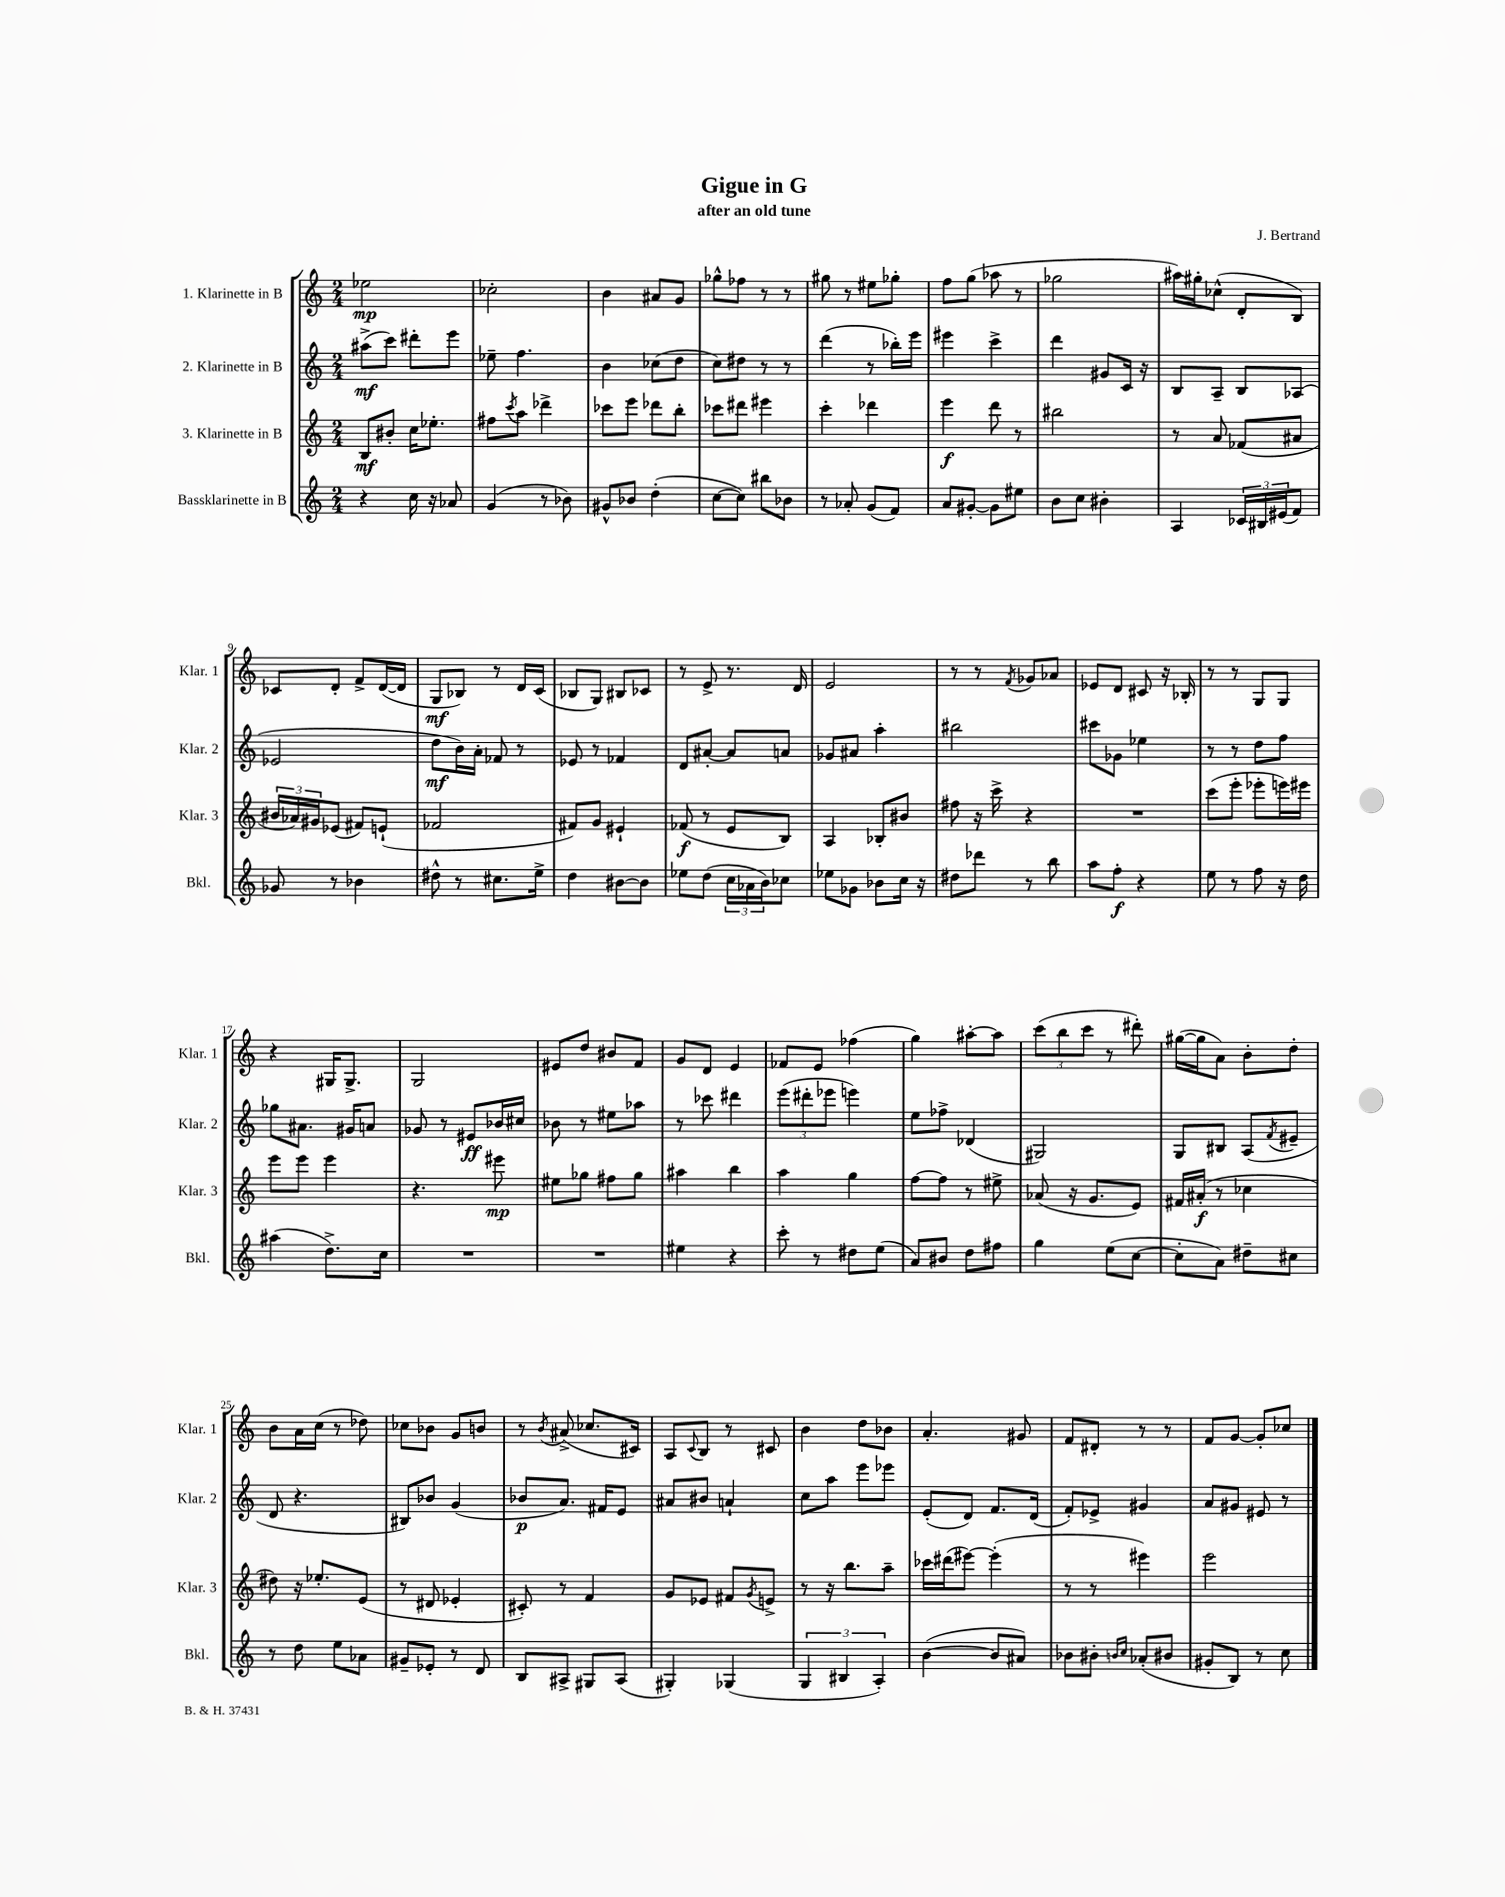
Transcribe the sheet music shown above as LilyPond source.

\header { title = "Gigue in G" composer = "J. Bertrand" subtitle = "after an old tune" }
<<
\new StaffGroup <<
\new Staff = "s0" \with { instrumentName = "1. Klarinette in B" shortInstrumentName = "Klar. 1" } {
    \clef treble \key c \major \numericTimeSignature \time 2/4
    ees''2\mp |
    ces''2-. |
    b'4 ais'8 g'8 |
    ges''8-^ fes''8 r8 r8 |
    gis''8 r8 eis''8 ges''8-. |
    f''8 g''8( aes''8 r8 |
    ges''2 |
    ais''16) gis''16-. ces''8-^( d'8-. b8) |
    ces'8 d'8-. f'8-> d'16~( d'16 |
    g8\mf bes8) r8 d'16 c'16( |
    bes8 g8) bis8 ces'8 |
    r8 e'8-> r8. d'16 |
    e'2 |
    r8 r8 \acciaccatura { f'8 } ges'8 aes'8 |
    ees'8 d'8 cis'8 r16 bes16-. |
    r8 r8 g8 g8 |
    r4 gis16 gis8.-> |
    g2 |
    eis'8 d''8 bis'8 f'8 |
    g'8 d'8 e'4 |
    fes'8 e'8 fes''4( |
    g''4) ais''8~-. ais''8 |
    \tuplet 3/2 { c'''8( b''8 c'''8 } r8 dis'''8-.) |
    gis''16~( gis''16 a'8) b'8-. d''8-. |
    b'8 a'16 c''16( r8 des''8) |
    ces''8 bes'8 g'8 b'8 |
    r8 \acciaccatura { b'8 } ais'8->( ces''8. cis'16) |
    a8 \appoggiatura { c'8 } b8 r8 cis'8 |
    b'4 d''8 bes'8 |
    a'4.-. gis'8 |
    f'8 dis'8-. r8 r8 |
    f'8 g'8~ g'8-. ces''8 \bar "|." |
}
\new Staff = "s1" \with { instrumentName = "2. Klarinette in B" shortInstrumentName = "Klar. 2" } {
    \clef treble \key c \major \numericTimeSignature \time 2/4
    ais''8->\mf( c'''8) dis'''8-. e'''8 |
    ees''8-- f''4. |
    b'4 ces''8( d''8 |
    c''8) dis''8 r8 r8 |
    d'''4( r8 bes''16-.) e'''16 |
    eis'''4 c'''4-> |
    d'''4 gis'8 c'16 r16 |
    b8 a8-- b8 aes8( |
    ees'2 |
    d''8\mf b'16) a'16-. fes'8 r8 |
    ees'8 r8 fes'4 |
    d'8 ais'8~-. ais'8 a'8 |
    ges'8 ais'8 a''4-. |
    bis''2 |
    cis'''8 ges'8 ees''4 |
    r8 r8 d''8 f''8 |
    ges''8 ais'8. gis'16 a'8 |
    ges'8 r8 eis'8\ff bes'16 cis''16 |
    bes'8 r8 eis''8 aes''8 |
    r8 ces'''8 dis'''4 |
    \tuplet 3/2 { e'''8( dis'''8-. ees'''8 } e'''4) |
    e''8 fes''8-> des'4( |
    gis2) |
    g8 bis8 a8( \acciaccatura { f'8 } eis'8-- |
    d'8 r4. |
    bis8) bes'8 g'4( |
    bes'8\p a'8.) fis'16 e'8 |
    ais'8 bis'8 a'4-! |
    c''8 a''8 e'''8 ees'''8 |
    e'8-.( d'8) f'8. d'16( |
    f'8-.) ees'8-> gis'4 |
    a'8 gis'8 eis'8 r8 \bar "|." |
}
\new Staff = "s2" \with { instrumentName = "3. Klarinette in B" shortInstrumentName = "Klar. 3" } {
    \clef treble \key c \major \numericTimeSignature \time 2/4
    b8\mf bis'8-. c''16 ees''8.-. |
    fis''8 \acciaccatura { c'''8 } a''8 des'''4-> |
    ces'''8 e'''8 des'''8 b''8-. |
    ces'''8 dis'''8 eis'''4 |
    c'''4-. des'''4 |
    e'''4\f d'''8 r8 |
    bis''2 |
    r8 a'8 fes'8( ais'8 |
    \tuplet 3/2 { bis'16 aes'16) gis'16 } ees'8( fis'8) e'8-!( |
    fes'2 |
    fis'8) g'8 eis'4-! |
    fes'8\f( r8 e'8 b8) |
    a4 bes8-. bis'8 |
    fis''8 r16 c'''16-> r4 |
    R2 |
    c'''8( e'''8-. ees'''8-. e'''16) eis'''16 |
    e'''8 e'''8 e'''4 |
    r4. eis'''8\mp |
    eis''8 ges''8 fis''8 ges''8 |
    ais''4 b''4 |
    a''4 g''4 |
    f''8~ f''8 r8 eis''8-> |
    aes'8( r16 g'8. e'8) |
    fis'16 ais'16-.\f( r8 ces''4 |
    dis''8) r16 ees''8.-. e'8( |
    r8 dis'8 ees'4-. |
    cis'8-.) r8 f'4 |
    g'8 ees'8 fis'8 \acciaccatura { g'8 } e'8-> |
    r8 r16 b''8. a''8-- |
    ces'''16 dis'''16( eis'''8~) eis'''4-.( |
    r8 r8 eis'''4) |
    e'''2 \bar "|." |
}
\new Staff = "s3" \with { instrumentName = "Bassklarinette in B" shortInstrumentName = "Bkl." } {
    \clef treble \key c \major \numericTimeSignature \time 2/4
    r4 c''16 r16 aes'8 |
    g'4( r8 bes'8) |
    gis'8-^ bes'8 d''4-.( |
    c''8~ c''8) bis''8 bes'8 |
    r8 aes'8-. g'8( f'8) |
    a'8 gis'8~-. gis'8 eis''8 |
    b'8 c''8 bis'4-. |
    a4 \tuplet 3/2 { ces'16 bis16 eis'16( } f'8) |
    ges'8 r8 bes'4 |
    dis''8-^ r8 cis''8. e''16-> |
    d''4 bis'8~ bis'8 |
    ees''8 d''8( \tuplet 3/2 { c''16 aes'16 b'16) } ces''8 |
    ees''8 ges'8 bes'8 c''16 r16 |
    dis''8 des'''8 r8 b''8 |
    a''8 f''8-.\f r4 |
    e''8 r8 f''8 r16 d''16 |
    ais''4( d''8.->) c''16 |
    R2 |
    R2 |
    eis''4 r4 |
    c'''8-. r8 dis''8 e''8( |
    a'8) bis'8 d''8 fis''8 |
    g''4 e''8( c''8~ |
    c''8-. a'8) dis''8-- cis''8 |
    r8 d''8 e''8 aes'8 |
    gis'8-- ees'8-. r8 d'8 |
    b8 ais8-> gis8 ais8( |
    gis4-.) ges4( |
    \tuplet 3/2 { g4 bis4 a4-.) } |
    b'4~( b'8 ais'8) |
    bes'8 bis'8-. \grace { b'16 c''16 } aes'8-.( bis'8 |
    gis'8-. b8) r8 c''8 \bar "|." |
}
>>
>>
